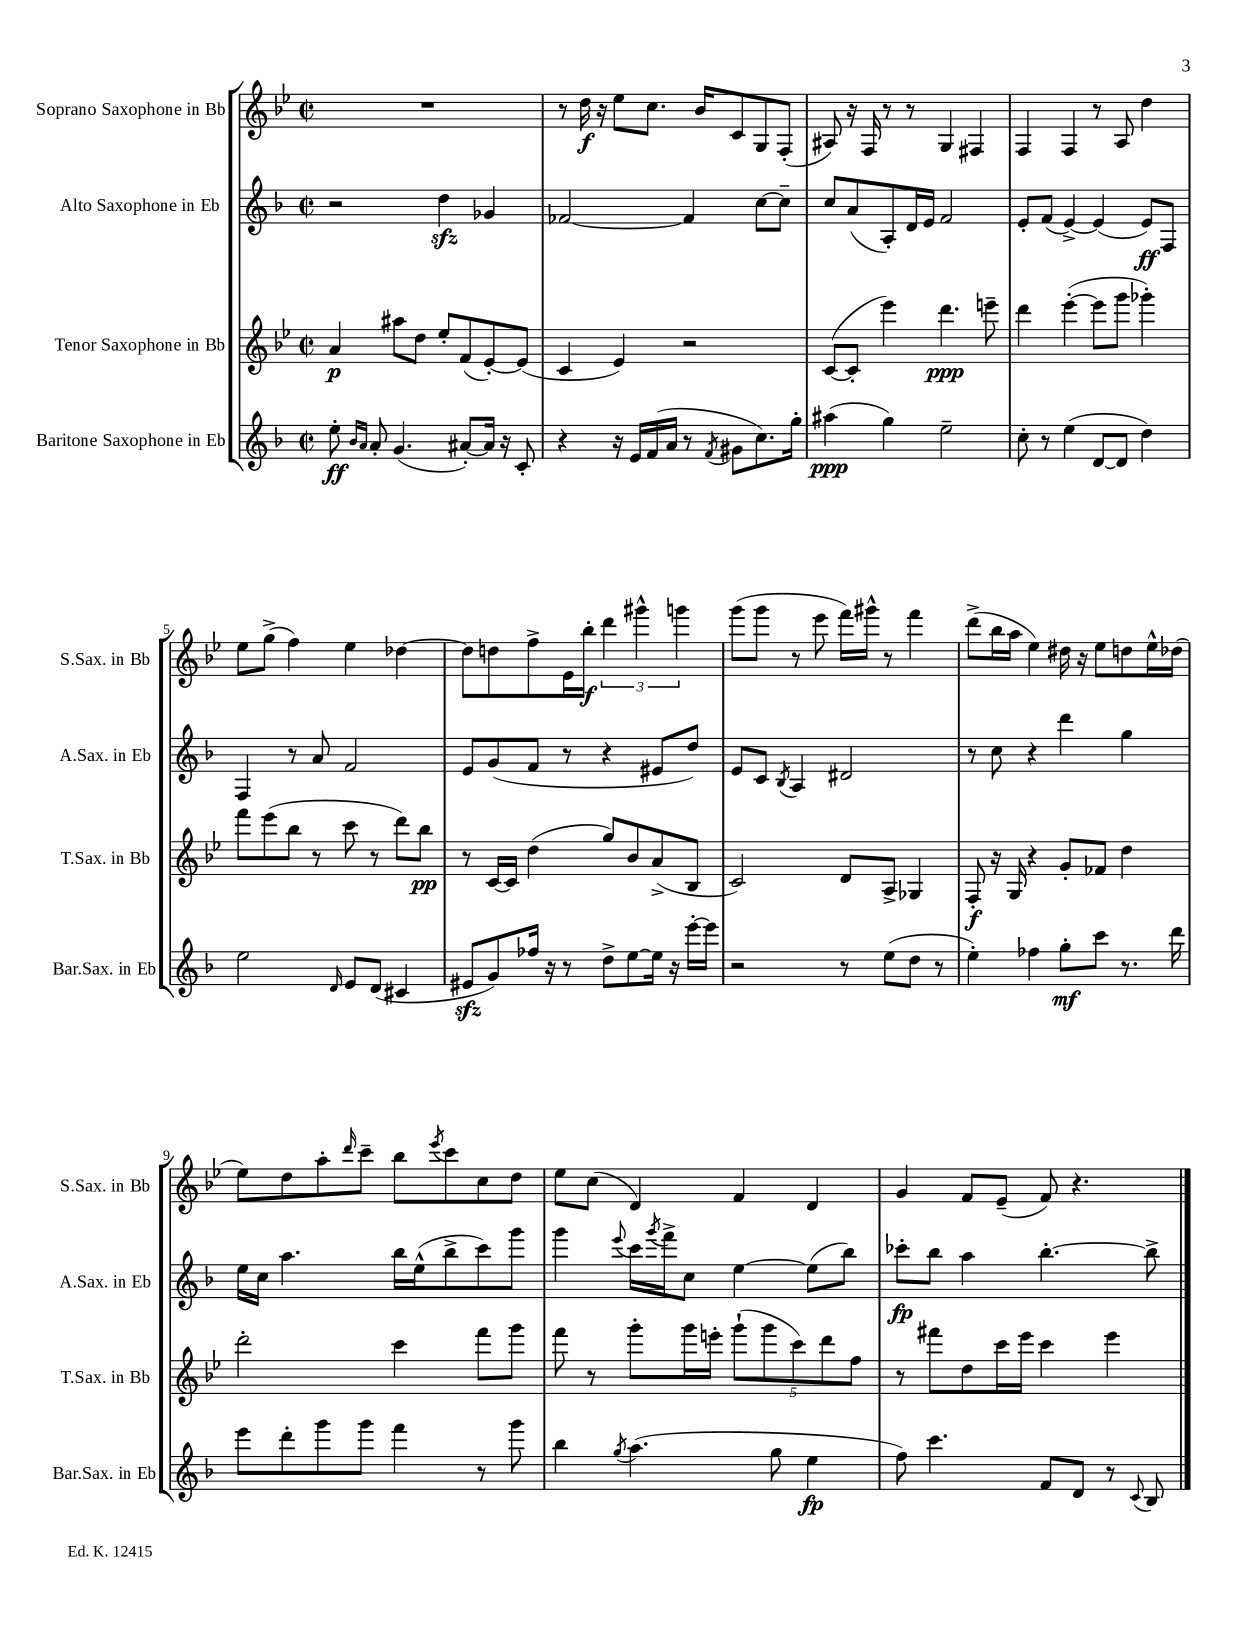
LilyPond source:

<<
\new StaffGroup <<
\new Staff = "s0" \with { instrumentName = "Soprano Saxophone in Bb" shortInstrumentName = "S.Sax. in Bb" } {
    \clef treble \key bes \major \defaultTimeSignature \time 2/2
    R1 |
    r8 d''16\f r16 ees''8 c''8. bes'16 c'8 g8 f8-.( |
    ais8) r16 f16 r8 r8 g4 fis4 |
    f4 f4 r8 a8 d''4 |
    ees''8 g''8->( f''4) ees''4 des''4~ |
    des''8 d''8 f''8-> ees'16 bes''16-.\f \tuplet 3/2 { d'''4 gis'''4-^ g'''4 } |
    g'''8( g'''8 r8 ees'''8 f'''16) gis'''16-^ r8 f'''4 |
    d'''8->( bes''16 a''16 ees''4) dis''16 r16 ees''8 d''8 ees''16-^ des''16( |
    ees''8) d''8 a''8-. \grace { d'''16 } c'''8-- bes''8 \acciaccatura { ees'''8 } c'''8 c''8 d''8 |
    ees''8 c''8( d'4) f'4 d'4 |
    g'4 f'8 ees'8--( f'8) r4. \bar "|." |
}
\new Staff = "s1" \with { instrumentName = "Alto Saxophone in Eb" shortInstrumentName = "A.Sax. in Eb" } {
    \clef treble \key f \major \defaultTimeSignature \time 2/2
    r2 d''4\sfz ges'4 |
    fes'2~ fes'4 c''8~ c''8-- |
    c''8 a'8( a8-.) d'16 e'16 f'2 |
    e'8-. f'8( e'4~->) e'4( e'8\ff) f8 |
    f4 r8 a'8 f'2 |
    e'8 g'8( f'8 r8 r4 eis'8 d''8) |
    e'8 c'8 \acciaccatura { bes8 } a4 dis'2 |
    r8 c''8 r4 d'''4 g''4 |
    e''16 c''16 a''4. bes''16 e''16-^( bes''8-> c'''8) g'''8 |
    g'''4 \appoggiatura { e'''8 } c'''16 \acciaccatura { g'''8 } f'''16-> c''8 e''4~ e''8( bes''8) |
    ces'''8-.\fp bes''8 a''4 bes''4.~-. bes''8-> \bar "|." |
}
\new Staff = "s2" \with { instrumentName = "Tenor Saxophone in Bb" shortInstrumentName = "T.Sax. in Bb" } {
    \clef treble \key bes \major \defaultTimeSignature \time 2/2
    a'4\p ais''8 d''8 ees''8-. f'8( ees'8~-.) ees'8( |
    c'4 ees'4) r2 |
    c'8~( c'8-. ees'''4) d'''4.\ppp e'''8-- |
    d'''4 ees'''4~-.( ees'''8 g'''8 ges'''4-.) |
    f'''8 ees'''8( bes''8 r8 c'''8 r8 d'''8) bes''8\pp |
    r8 c'16~ c'16 d''4( g''8) bes'8 a'8->( bes8 |
    c'2) d'8 a8-> ges4 |
    f8-.\f r16 g16 r4 g'8-. fes'8 d''4 |
    d'''2-. c'''4 f'''8 g'''8 |
    f'''8 r8 g'''8-. g'''16 e'''16-. \tuplet 5/4 { g'''8-!( g'''8 c'''8) d'''8 f''8 } |
    r8 fis'''8 d''8 c'''16 ees'''16 c'''4 ees'''4 \bar "|." |
}
\new Staff = "s3" \with { instrumentName = "Baritone Saxophone in Eb" shortInstrumentName = "Bar.Sax. in Eb" } {
    \clef treble \key f \major \defaultTimeSignature \time 2/2
    e''8-.\ff \grace { bes'16 a'16 } a'8-. g'4.( ais'8~-.) ais'16 r16 c'8-. |
    r4 r16 e'16 f'16( a'16 r8 \acciaccatura { f'8 } gis'8 c''8.) g''16-. |
    ais''4\ppp( g''4) e''2-- |
    c''8-. r8 e''4( d'8~ d'8 d''4) |
    e''2 \grace { d'16 } e'8 d'8( cis'4 |
    eis'8\sfz g'8) fes''16 r16 r8 d''8-> e''8~ e''16 r16 e'''16~-. e'''16 |
    r2 r8 e''8( d''8 r8 |
    e''4-.) fes''4 g''8-.\mf c'''8 r8. d'''16 |
    e'''8 d'''8-. g'''8 g'''8 f'''4 r8 g'''8 |
    bes''4 \acciaccatura { g''8 } a''4.( g''8 e''4\fp |
    f''8) c'''4. f'8 d'8 r8 \appoggiatura { c'8 } bes8 \bar "|." |
}
>>
>>
